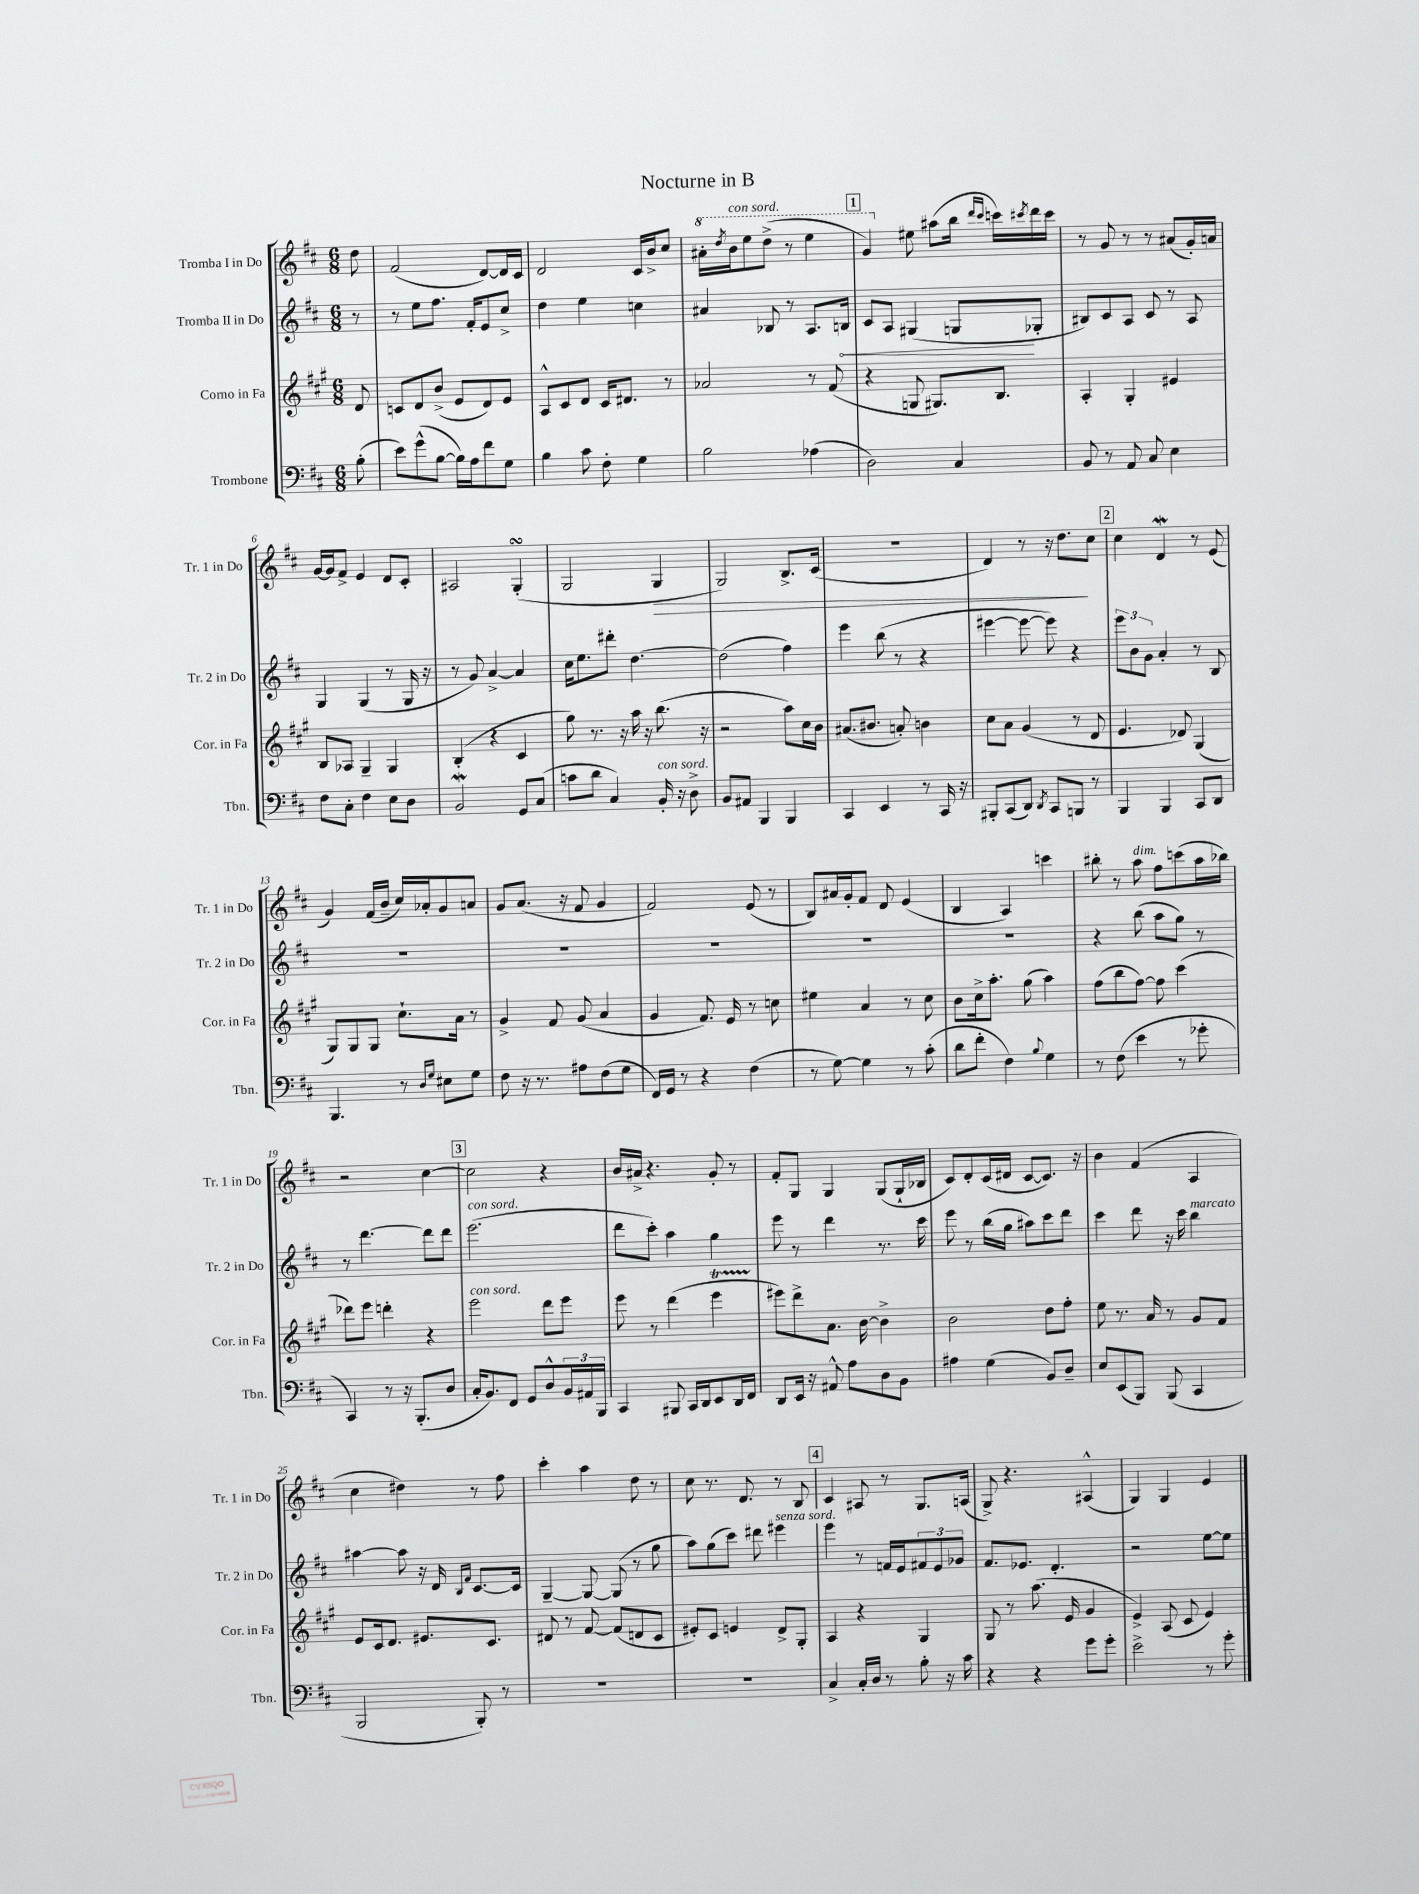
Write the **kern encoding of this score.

**kern	**kern	**kern	**kern
*staff4	*staff3	*staff2	*staff1
*clefF4	*clefG2	*clefG2	*clefG2
*k[f#c#]	*k[f#c#g#]	*k[f#c#]	*k[f#c#]
*M6/8	*M6/8	*M6/8	*M6/8
(8B'	8d	8r	8dd
=	=	=	=
8e)	8c	8r	(2f#
(8g^^	8d	8ee	.
[8B	(8b^	8.ff#	.
16B])	8e	.	.
16A	.	16f#'	.
8f#	8d)	8e	[8d)
8G	8e	8cc#^	16d]
.	.	.	16c#
=	=	=	=
4B	8A^^	4dd	2d
.	8c#	.	.
8c#	8d	4ee	.
8F#'	16c#	.	.
.	8.d#	.	.
4G	.	4cc	16c#
.	.	.	16b^
.	8r	.	8cc#
=	=	=	=
2B	2a-	4a#	16aa#'
.	.	.	8qddd
.	.	.	16bb
.	.	.	8eee
.	.	8B-	(8ddd^
.	.	8r	8r
(4A-	8r	8.A	4eee
.	(8f#	.	.
.	.	16B	.
=	=	=	=
2D)	4r	8c#	4gg)
.	.	8A	.
.	8G	(4G#	8ee#
.	8.G#)	.	(8aa#
4C#	.	8G	16bb
.	.	.	16qqddd
.	.	.	16qqccc#
.	8.B	.	16ccc)
.	.	.	8qccc#
.	.	8G-'	16ddd
.	.	.	16ccc#
=	=	=	=
8BB	4A'	8B#)	8r
8r	.	8c#	8g
8AA	4G#'	8A	8r
8C#	.	8c#	8r
4E	4e#	8r	(8a#
.	.	8A	16g')
.	.	.	16a
=	=	=	=
8F#	8B	4G	[16g
.	.	.	16g]
8C#'	8A-	.	8f#^
4F#	4G#~	(4G	4e
8E	4G#	8r	8d
8D	.	16G	8c#'
.	.	16r	.
=	=	=	=
2BB	(4B'	8r	2A#
.	.	8g)	.
.	4r	[4a^	.
8GG	4c#	4a]	(4G'
(8C#	.	.	.
=	=	=	=
8c	8gg#)	16cc#	2G
.	.	8.ee	.
8d	8.r	.	.
4C#)	.	8ddd#'	.
.	16r	.	.
.	16aa	[4.dd	.
.	16r	.	.
16BB'	(8.bb	.	4G
16r	.	.	.
8D^	.	.	.
.	16r	.	.
=	=	=	=
8BB	2r	(2dd]	2G)
8AA#	.	.	.
4BBB	.	.	.
4BBB	8aa)	4ff#)	8.B^
.	16cc#	.	.
.	16b	.	(16c#
=	=	=	=
4CC#	(8.a#	4eee	2.r
.	8.b#	.	.
4EE	.	(8bb	.
.	8a')	8r	.
8r	4b	4r	.
16CC#	.	.	.
16r	.	.	.
=	=	=	=
8BBB#'	8cc#	[4eee#	4d)
(8CC#	8a	.	.
8DD)	(4g#	8eee#_	8r
8qDD	.	.	.
8CC#	.	8eee#])	16r
.	.	.	8.dd
8BBB	8r	4r	.
8r	8d	.	8cc#
=	=	=	=
4BBB	4.e	12eee	4cc#
.	.	12b	.
.	.	12g	.
4BBB	.	4a'	4d
.	8d-)	.	.
8CC#	(4G#	8r	8r
8DD	.	8B	(8e
=	=	=	=
4.BBB	8G#)	2.r	4g)
.	8G#	.	.
.	8G#	.	(16f#
.	.	.	16b~
8r	8.cc#`	.	16cc#)
.	.	.	16a-'
16qqD	.	.	.
16qqG	.	.	.
8E#	.	.	8g
.	16a	.	.
8G	8r	.	8a
=	=	=	=
8F#	4g#^	2.r	8g
16r	.	.	(8.a
8.r	.	.	.
.	8f#	.	.
.	.	.	16r
8A#	(8g#	.	8f#
(8F#	4a	.	4g
8G	.	.	.
=	=	=	=
16FF#)	4g#	2.r	2f#)
16GG	.	.	.
8r	.	.	.
4r	8.f#)	.	.
.	16e	.	.
(4F#	8r	.	(8e
.	8cc	.	8r
=	=	=	=
8r	4ee#	2.r	8B)
[8G)	.	.	16a#
.	.	.	16g'
4G]	4a	.	8f#
.	.	.	8d
8r	8r	.	(4e
(8c#'	8cc#	.	.
=	=	=	=
8d	8b	2.r	4B
8f#'	16cc#^	.	.
.	8.aa'	.	.
4F#)	.	.	4A)
.	(8gg#	.	.
8qqB	.	.	.
4G	4aa)	.	4ccc
=	=	=	=
8r	(8ff#	4r	8bb#'
(8F#	8bb	.	8r
4e	[8ff#)	(8bb	8aa
.	8ff#]	8aa	8ff#
8r	(4ccc#	8gg)	(8ccc
8g-'	.	8r	16aa
.	.	.	16bb-)
=	=	=	=
4CC#)	8ddd-)	8r	2r
.	8eee	[4.ddd	.
8r	4ddd'	.	.
16r	.	.	.
(8.BBB'	.	.	.
.	4r	8ddd]	[4cc#
8D	.	8ddd	.
=	=	=	=
16C#'	2eee	(2.eee	2cc#]
8.BB)	.	.	.
8FF#	.	.	.
8GG	.	.	.
8D^^	8ddd	.	4r
24BB	8eee	.	.
24AA#	.	.	.
24BBB	.	.	.
=	=	=	=
4CC#	8eee	8ddd	16b
.	.	.	16a#^
.	8r	8ccc#')	4.r
8BBB#	(4ddd	4aa	.
16CC#	.	.	.
16DD	.	.	.
8EE	4eee	4gg	8g'
16DD	.	.	8r
16FF#	.	.	.
=	=	=	=
8DD	8eee#)	8eee	8f#'
16EE	8ddd^	8r	8G
16r	.	.	.
8AA#^^	8.a	4ddd	4G
8A	.	.	.
.	[16b	.	.
8D	4b^]	8.r	(8G
8BB	.	.	16G`
.	.	16ccc#	16B-
=	=	=	=
4A#	2b	8eee	8c#)
.	.	8r	8d'
(4G	.	(16bb	(16c#
.	.	16gg	16d#
.	.	8aa#)	[8c#
8BB)	8dd	8ccc#	8.c#])
8D~	8ff#'	8ddd	.
.	.	.	16r
=	=	=	=
8E	8ee	4ccc#	4b
(8EE	8.r	.	.
8BBB)	.	8ddd	(4f#
.	16a	.	.
(8BBB	8r	16r	.
.	.	16ccc#	.
4CC#	8g#	4bb	4A
.	8f#	.	.
=	=	=	=
2BBB	8e	[4aa#	4cc#
.	16c#	.	.
.	8.d	.	.
.	.	8aa#]	4dd#)
.	8.e#	16r	.
.	.	16d	.
.	.	16qqB	.
.	.	16qqf#	.
8BBB')	.	[8.c#	8r
.	8.c#	.	.
8r	.	.	8ff#
.	.	16c#]	.
=	=	=	=
2.r	8d#	[4G~	4ccc#'
.	8r	.	.
.	[8f#	8G_	4aa
.	(8f#]	(8G]	.
.	8d	8r	8dd
.	8c#	8gg	8r
=	=	=	=
2.r	8e#')	8aa)	8cc#
.	8c#	(8gg	8.r
.	4e	8ccc#)	.
.	.	.	8.d
.	.	8ddd#	.
.	8d^	4eee#	8r
.	8G#'	.	8B
=	=	=	=
4C#^	4A	4eee	4c#
16C#'	4r	8r	8A#
16D	.	.	.
8r	.	16f	8r
.	.	16e	.
8B'	4G#	12f#	8.G
.	.	12e	.
16r	.	.	.
.	.	12g-	.
16c#	.	.	(16A
=	=	=	=
4r	8G#	8.f#	8G^)
.	8r	.	4.r
.	.	8.e-	.
4r	(8.aa	.	.
.	.	4.d'	.
.	16e	.	.
8g	4g#	.	(4A#^^
8g'	.	.	.
=	=	=	=
2e^	4e^)	2r	4G)
.	(8A	.	4G
.	8c#	.	.
8r	4e)	[8ee	4e
8g'	.	8ee]	.
==	==	==	==
*-	*-	*-	*-
